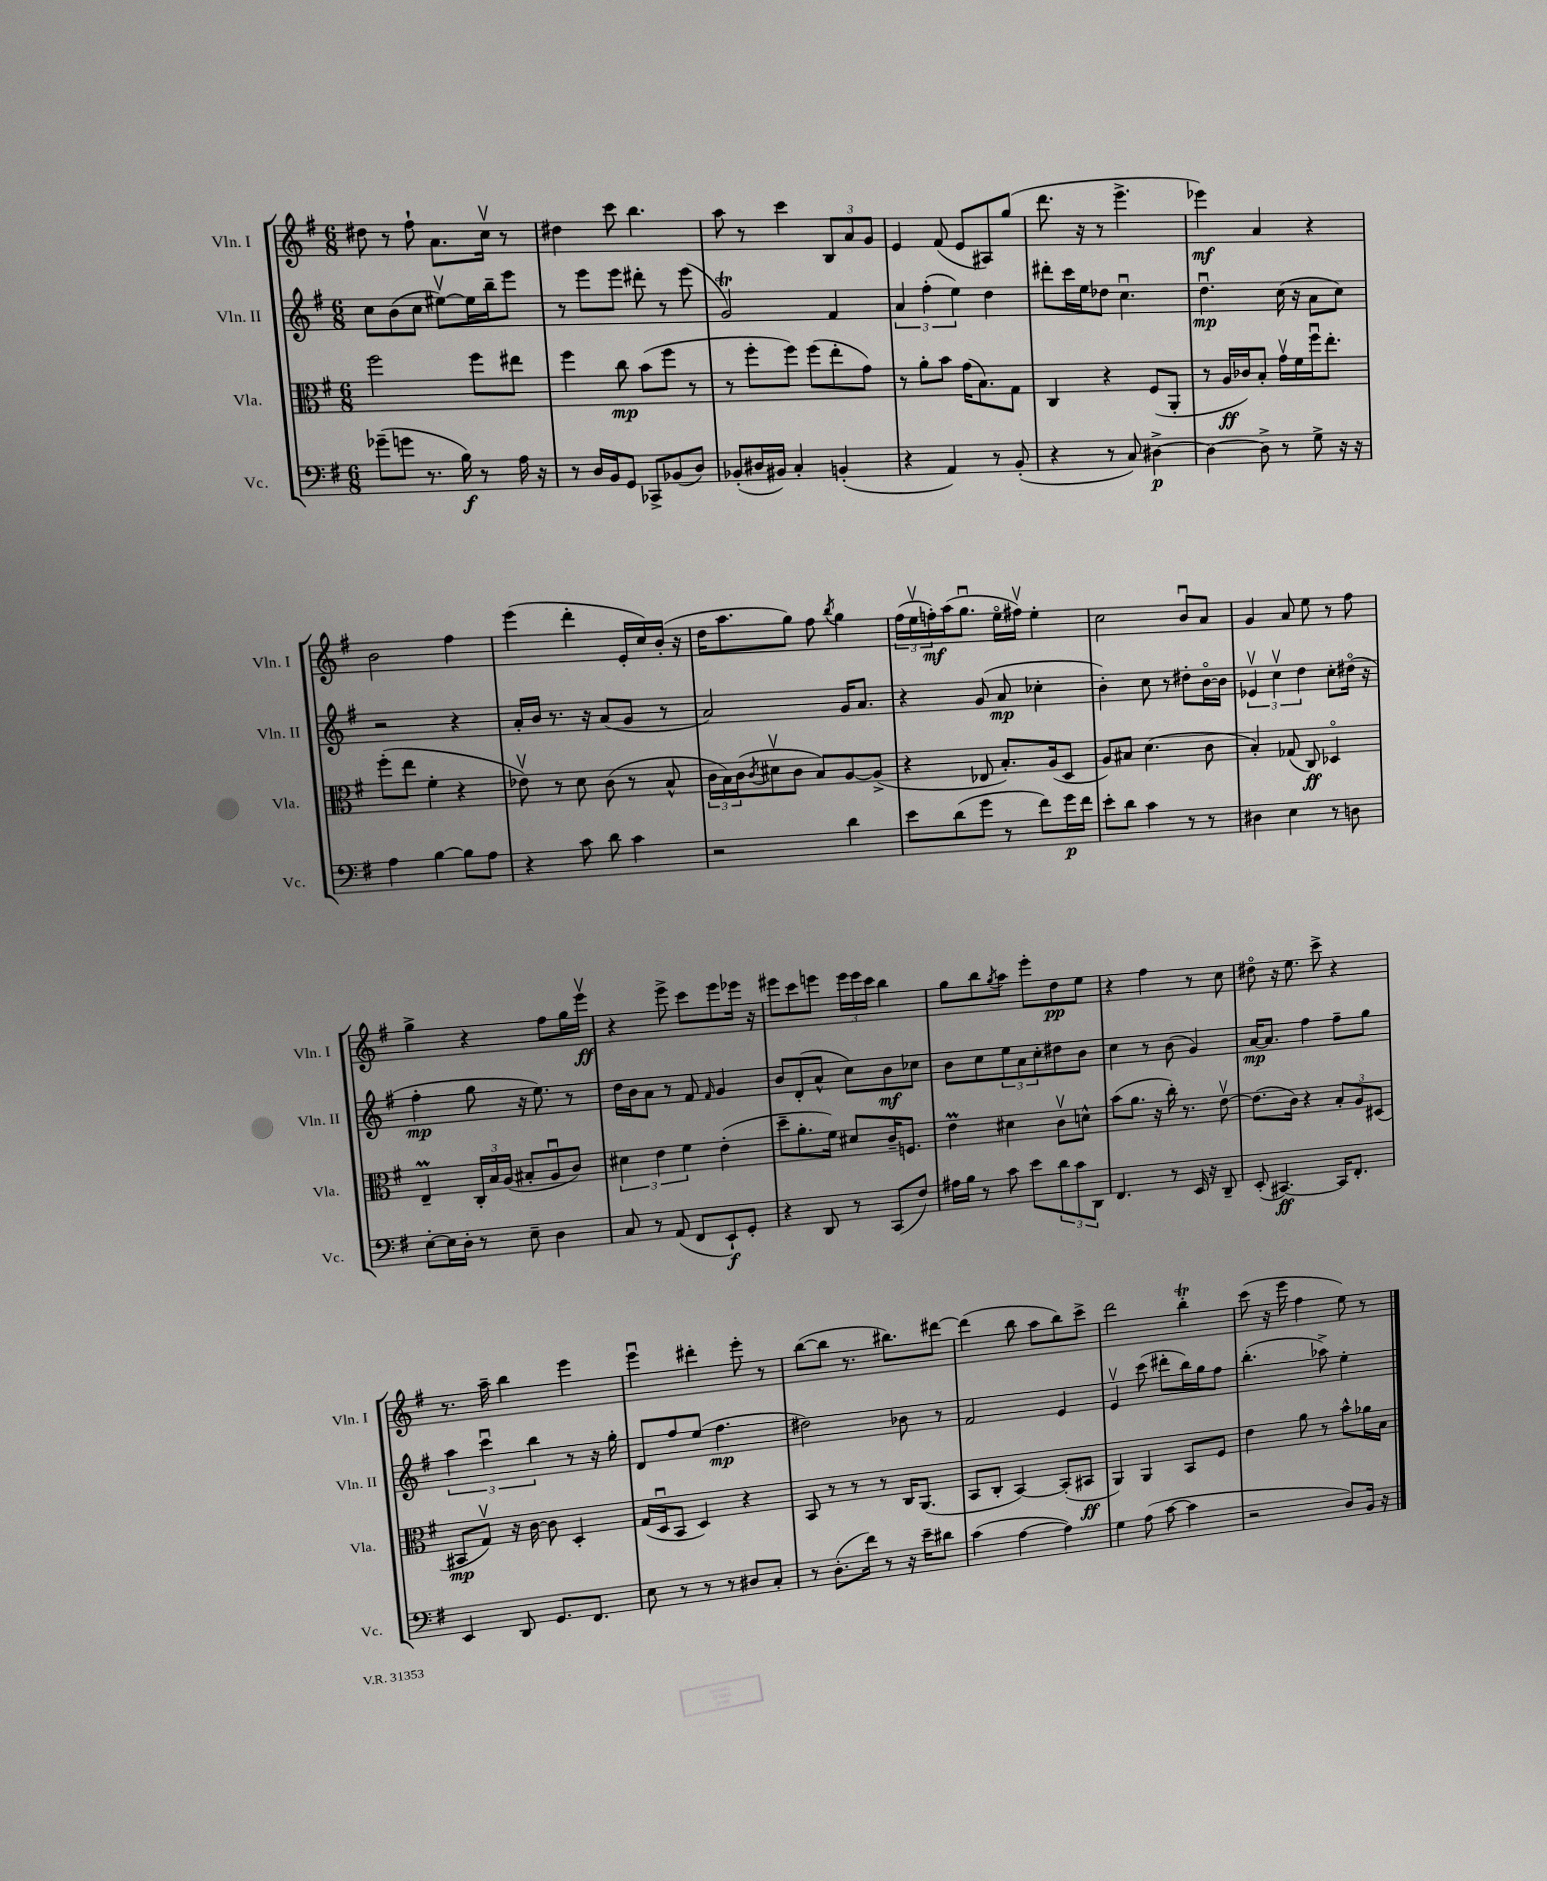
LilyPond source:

<<
\new StaffGroup <<
\new Staff = "s0" \with { instrumentName = "Vln. I" shortInstrumentName = "Vln. I" } {
    \clef treble \key g \major \numericTimeSignature \time 6/8
    dis''8 r8 fis''8-! a'8. c''16\upbow r8 |
    dis''4 c'''8 b''4. |
    a''8 r8 c'''4 \tuplet 3/2 { b8 a'8 g'8 } |
    e'4 fis'8( e'8 ais8) g''8( |
    d'''8. r16 r8 e'''4.-> |
    ees'''4\mf) a'4 r4 |
    b'2 fis''4 |
    e'''4( d'''4-. e'16-. c''16) b'16-.( r16 |
    d''16 a''8. g''8) fis''8 \acciaccatura { b''8 } g''4 |
    \tuplet 3/2 { fis''16( e''16\upbow f''16-.\mf) } a''16( g''8.\downbow e''16\flageolet fis''16\upbow) e''4-. |
    c''2 b'8\downbow a'8 |
    g'4 a'8 e''8 r8 fis''8 |
    g''4-> r4 fis''8 g''16 e'''16\upbow\ff |
    r4 e'''8-> c'''8 e'''8 ees'''16 r16 |
    eis'''8 c'''8 e'''8 \tuplet 3/2 { e'''16 e'''16 c'''16 } b''4 |
    g''8 b''8 \acciaccatura { g''8 } a''8 e'''8-. d''8\pp e''8 |
    r4 fis''4 r8 c''8 |
    dis''8\flageolet r16 e''8. c'''8-> r4 |
    r8. a''16-- b''4 e'''4 |
    e'''4\downbow dis'''4-. e'''8-. r8 |
    b''8~( b''8 r8. bis''8.) dis'''8~ |
    dis'''4( b''8 a''8 b''8) c'''8-> |
    d'''2 b''4-.\trill |
    c'''8( r16 e'''16 fis''4 e''8) r8 \bar "|." |
}
\new Staff = "s1" \with { instrumentName = "Vln. II" shortInstrumentName = "Vln. II" } {
    \clef treble \key g \major \numericTimeSignature \time 6/8
    c''8 b'8( c''8 eis''8~\upbow) eis''16 b''16-- e'''8 |
    r8 e'''8 e'''8 dis'''8-. r8 e'''8( |
    g'2\trill) fis'4 |
    \tuplet 3/2 { a'4 fis''4-.( e''4) } d''4 |
    dis'''8-. c'''16 e''16 des''8 c''4.\downbow |
    d''4.\downbow\mp c''16( r16 a'8 c''8) |
    r2 r4 |
    a'16-. b'16 r8. r16 a'8( g'8 r8 |
    a'2) g'16 a'8. |
    r4 g'8( a'8\mp ces''4-. |
    b'4-.) c''8 r8 dis''8-. b'16~\flageolet b'16 |
    \tuplet 3/2 { ees'4\upbow c''4\upbow d''4 } c''8-. dis''16\flageolet( r16 |
    fis''4-.\mp g''8 r16 e''8.) r8 |
    d''16 b'16 a'8 r8 fis'8 \grace { fis'16 } g'4 |
    b'8 d'8-.( a'8-^ c''8) b'8\mf ces''8 |
    b'8 c''8 \tuplet 3/2 { e''8 a'8 c''8-. } dis''8 b'8 |
    c''4 r8 b'8( g'4) |
    a'16~\mp a'8. fis''4 fis''8-- g''8 |
    \tuplet 3/2 { a''4 c'''4\downbow b''4 } r8 r16 g''16-. |
    d'8 fis''8 e''8( fis''4.\mp |
    dis''2) bes'8 r8 |
    fis'2 e'4 |
    e'4\upbow c'''8( dis'''8-. b''16) g''16 fis''8 |
    b''4.-.( aes''8->) e''4-. \bar "|." |
}
\new Staff = "s2" \with { instrumentName = "Vla." shortInstrumentName = "Vla." } {
    \clef alto \key g \major \numericTimeSignature \time 6/8
    fis''2 fis''8 eis''8 |
    fis''4 c''8\mp b'8( fis''8 r8 |
    r8 fis''8-. fis''8) fis''8( e''8-. g'8) |
    r8 a'8-. b'8 g'16( b8.) g8 |
    c4 r4 fis8( a,8-. |
    r8 a16\ff ces'16) b8-. g'16\upbow fis'16 fis''16\downbow e''8.-. |
    fis''8-.( e''8 fis'4-. r4 |
    ees'8\upbow) r8 d'8 c'8( r8 b8-^ |
    \tuplet 3/2 { c'16 b16) c'16( } \acciaccatura { c'8 } dis'8\upbow c'8 b8) a8~ a8->( |
    r4 ees8 b8.-.) a16( d8 |
    a8) bis8 d'4.( c'8 |
    b4-.) ges8( c8\ff) des4\flageolet |
    e4--\prall \tuplet 3/2 { c16-. b16 a16( } bis8-. a8\downbow c'8) |
    \tuplet 3/2 { dis'4 e'4 fis'4 } e'4-.( |
    d''8-- a'8.-. fis'16) dis'8 c'16-- f8. |
    e'4\prall dis'4 c'8\upbow d'8-^ |
    b'8( a'8. r16 c''16-.) r8. e'8~\upbow |
    e'8.( c'16) r4 \tuplet 3/2 { b8-. a8 dis8( } |
    bis,8\mp g8\upbow) r16 c'16~ c'8 d4-. |
    g16( d16\downbow b,8 d4) r4 |
    b,8 r8 r8 r8 c16 a,8.( |
    b,8 c8-. b,4~) b,8-.( bis,8\ff |
    a,4) a,4 b,8 fis8 |
    e'4 a'8 r8 b'8-^ aes'16 b16 \bar "|." |
}
\new Staff = "s3" \with { instrumentName = "Vc." shortInstrumentName = "Vc." } {
    \clef bass \key g \major \numericTimeSignature \time 6/8
    ges'8--( g'8 r8. b16\f) r8 a16 r16 |
    r8 d16 b,16 g,8 ces,8-> bes,8( d8) |
    bes,8-.( dis16 bis,16) c4-. b,4-.( |
    r4 a,4) r8 b,8-.( |
    r4 r8 c8) dis4~->\p |
    dis4~ dis8-> r8 g8-> r16 r16 |
    a4 b4~ b8 a8 |
    r4 c'8 d'8 c'4 |
    r2 d'4 |
    e'8 d'8( g'8 r8 fis'8) g'16\p fis'16 |
    e'8-. d'8 c'4 r8 r8 |
    dis4 e4 r8 d8 |
    e8~-. e16 d16-. r8 e8-- d4 |
    c8 r8 a,8( fis,8 e,8-!\f) g,8-. |
    r4 d,8 r8 c,8( fis8) |
    ais16 b16 r8 c'8 e'8 \tuplet 3/2 { d'8 c'8 d,8 } |
    fis,4. r8 e,16 r16 d,8-- |
    e,8-.( cis,4.~\ff) cis,16 fis,8.-. |
    e,4 d,8 g,8. fis,8. |
    e8 r8 r8 r8 dis8 c8-. |
    r8 d8.-.( fis'16) r8 r16 e'16-- dis'8 |
    c'4( a4~ a4) |
    g4 a8( c'8~ c'4 |
    r2 d8) b,16 r16 \bar "|." |
}
>>
>>
\layout { \context { \Score \remove "Bar_number_engraver" } }
